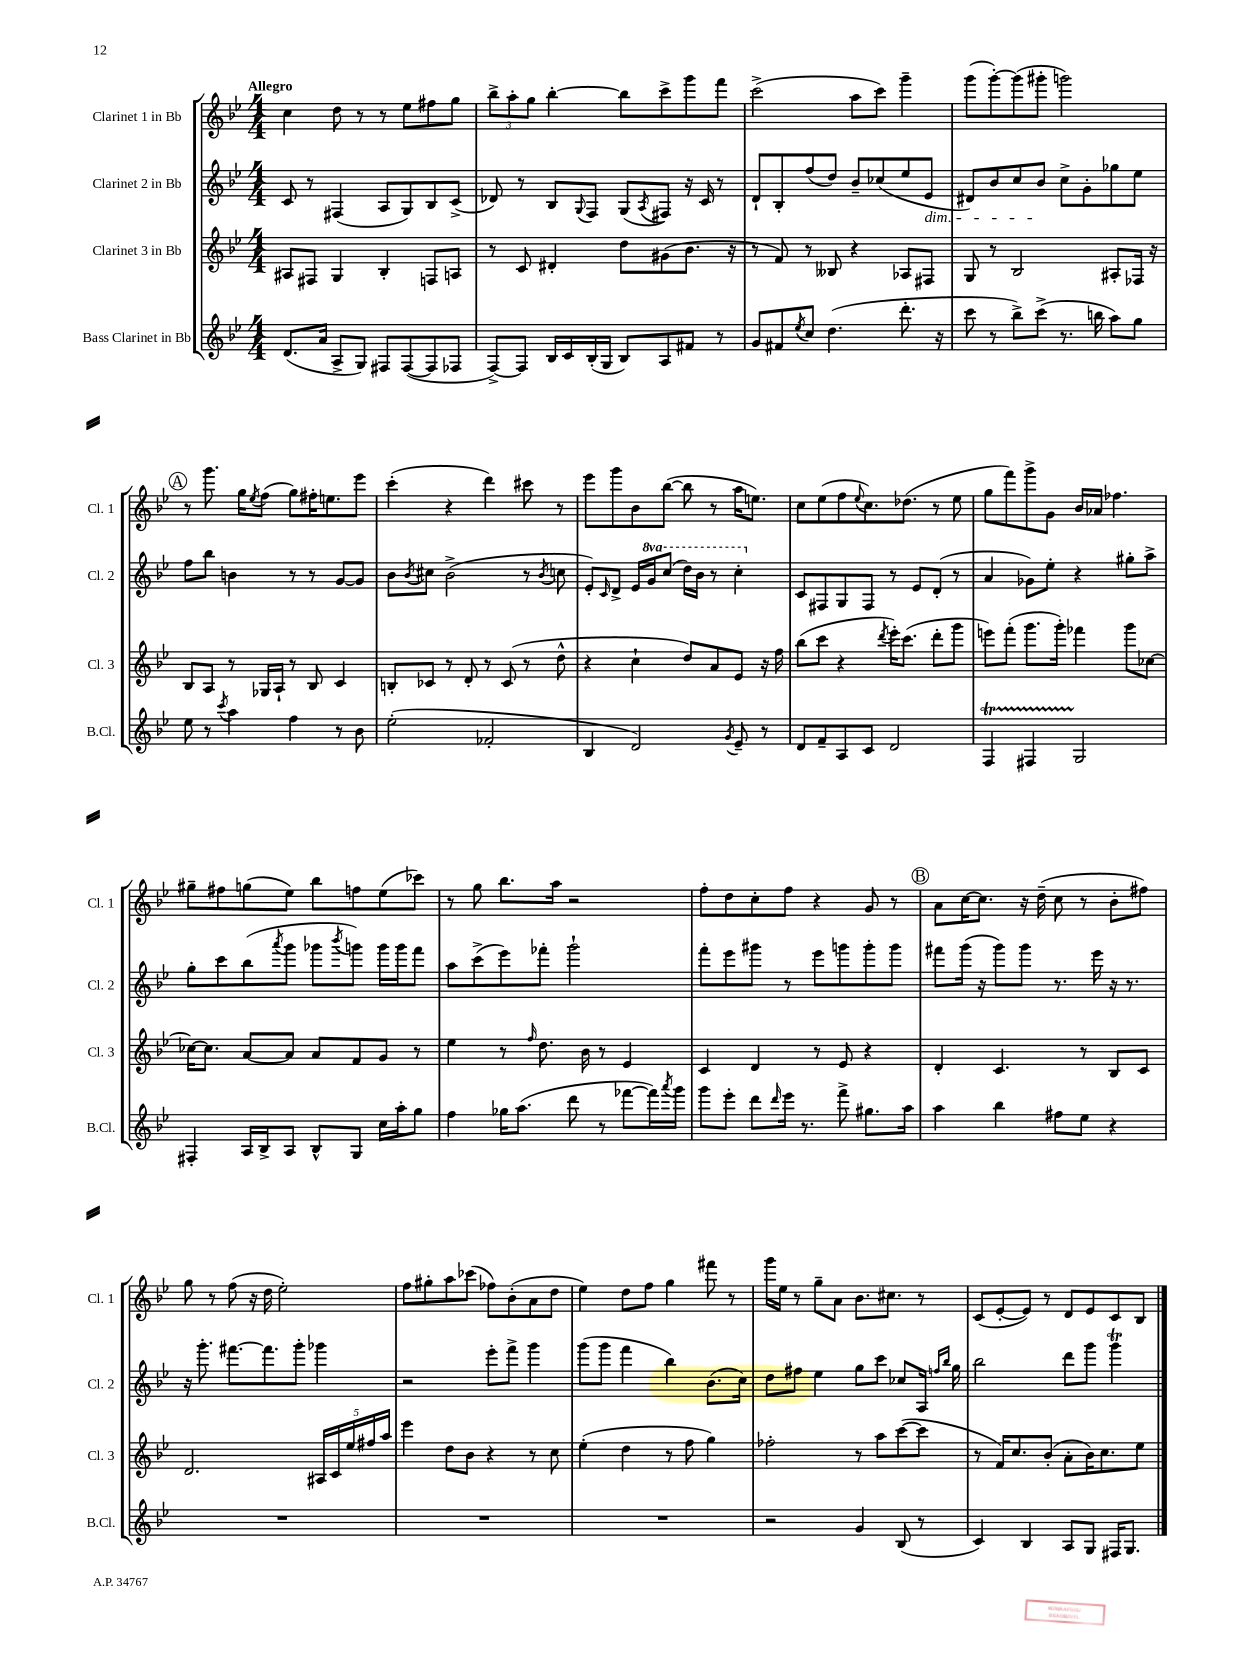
<<
\new StaffGroup <<
\new Staff = "s0" \with { instrumentName = "Clarinet 1 in Bb" shortInstrumentName = "Cl. 1" } {
    \clef treble \key bes \major \numericTimeSignature \time 4/4 \tempo "Allegro"
    c''4 d''8 r8 r8 ees''8 fis''8 g''8 |
    \tuplet 3/2 { bes''8-> a''8-. g''8 } bes''4~-. bes''8 c'''8-> g'''8 f'''8 |
    c'''2->( a''8 c'''8) g'''4-- |
    g'''8( g'''8~-.) g'''8( gis'''8-. g'''2) |
    \mark \markup { \circle "A" } r8 g'''8. g''16 \acciaccatura { ees''8 } f''8( g''8) fis''16-. e''8. ees'''8 |
    c'''4-.( r4 d'''4) cis'''8 r8 |
    ees'''8 g'''8 bes'8 bes''8~( bes''8 r8 a''16 e''8.) |
    c''8 ees''8( f''8 \appoggiatura { ees''8 } c''8.) des''8.( r8 ees''8 |
    g''8 f'''8) g'''8-> g'8 bes'16 aes'16 fes''4. |
    gis''8-- fis''8 g''8( ees''8) bes''8 f''8 ees''8( ces'''8) |
    r8 g''8 bes''8. a''16 r2 |
    f''8-. d''8 c''8-. f''8 r4 g'8 r8 |
    \mark \markup { \circle "B" } a'8 c''16~ c''8. r16 d''16--( c''8 r8 bes'8-. fis''8) |
    g''8 r8 f''8( r16 d''16 ees''2-.) |
    f''8 gis''8-. a''8 ces'''8( fes''8) bes'8-.( a'8 d''8 |
    ees''4) d''8 f''8 g''4 fis'''8 r8 |
    g'''16 ees''16 r8 g''8-- a'8 bes'8. cis''8. r8 |
    c'8( ees'8~-. ees'8) r8 d'8 ees'8 c'8 bes8 \bar "|." |
}
\new Staff = "s1" \with { instrumentName = "Clarinet 2 in Bb" shortInstrumentName = "Cl. 2" } {
    \clef treble \key bes \major \numericTimeSignature \time 4/4 \set Staff.ottavationMarkups = #ottavation-simple-ordinals
    c'8 r8 fis4( a8 g8) bes8 c'8->( |
    des'8) r8 bes8 \appoggiatura { g8 } f8 g8( \acciaccatura { a8 } fis8) r16 c'16 r8 |
    d'8-! bes8-. f''8( d''8) bes'8-- ces''8( ees''8 ees'8\dim |
    dis'8) bes'8 c''8 bes'8\! c''8-> g'8-. ges''8 ees''8 |
    \mark \markup { \circle "A" } f''8 bes''8 b'4 r8 r8 g'8~ g'8 |
    bes'8 \acciaccatura { bes'8 } cis''8 bes'2->( r8 \acciaccatura { bes'8 } c''8 |
    ees'8-.) \grace { c'16 } d'8-> ees'16 \ottava #1 g''16 c'''8( d'''16) bes''16 r8 c'''4-. \ottava #0 |
    c'8 fis8 g8 fis8 r8 ees'8 d'8-.( r8 |
    a'4 ges'8) ees''8-. r4 gis''8-. a''8-> |
    g''8-. c'''8 bes''8( \acciaccatura { a'''8 } g'''8 ges'''8 \acciaccatura { bes'''8 } g'''8) g'''16 g'''16 f'''8 |
    a''8 c'''8->( ees'''8) fes'''8-. g'''2-! |
    f'''8-. ees'''8 gis'''8 r8 ees'''8 g'''8 g'''8-. g'''8 |
    \mark \markup { \circle "B" } fis'''8 g'''16( r16 g'''8) g'''8 r8. ees'''16 r16 r8. |
    r16 g'''8.-. fis'''8.~ fis'''8. g'''8-. ges'''4 |
    r2 ees'''8-. f'''8-> g'''4 |
    g'''8( g'''8 f'''4 bes''4) bes'8.( c''16) |
    d''8 fis''8 ees''4 g''8 c'''8 ces''8 a16 \grace { f''16 bes''16 } g''16 |
    bes''2 d'''8 g'''8 g'''4\trill \bar "|." |
}
\new Staff = "s2" \with { instrumentName = "Clarinet 3 in Bb" shortInstrumentName = "Cl. 3" } {
    \clef treble \key bes \major \numericTimeSignature \time 4/4
    ais8 fis8 g4 bes4-. f8 a8 |
    r8 c'8 dis'4-. d''8 gis'8( bes'8. r16 |
    r8 f'8) r8 beses8 r4 aes8 fis8 |
    g8 r8 bes2 ais8-. fes16 r16 |
    \mark \markup { \circle "A" } bes8 a8 r8 ges16 a16-! r8 bes8 c'4 |
    b8-. ces'8 r8 d'8-. r8 ces'8( r8 d''8-^ |
    r4 c''4-! d''8) a'8 ees'8 r16 f''16 |
    bes''8( c'''8 r4 \acciaccatura { d'''8 } ees'''16-.) c'''8.( d'''8-. g'''8 |
    e'''8) f'''8-.( g'''8. g'''16-.) fes'''4 g'''8 ces''8~ |
    ces''16~ ces''8. a'8~ a'8 a'8 f'8 g'8 r8 |
    ees''4 r8 \grace { f''16 } d''8. bes'16 r8 ees'4 |
    c'4 d'4 r8 ees'8 r4 |
    \mark \markup { \circle "B" } d'4-. c'4. r8 bes8 c'8 |
    d'2. \tuplet 5/4 { ais16 c'16 ees''16 fis''16 a''16 } |
    ees'''4 d''8 bes'8 r4 r8 c''8 |
    ees''4-.( d''4 r8 f''8 g''4) |
    fes''2-. r8 a''8 c'''8~( c'''8 |
    r8 f'16) c''8. bes'8-.( a'8-. bes'16) c''8. ees''8 \bar "|." |
}
\new Staff = "s3" \with { instrumentName = "Bass Clarinet in Bb" shortInstrumentName = "B.Cl." } {
    \clef treble \key bes \major \numericTimeSignature \time 4/4
    d'8.( a'16 a8-> g8) fis8 fis8~( fis8 fes8 |
    f8~->) f8 bes16 c'16 bes16-.( g16 bes8) a8 fis'8 r8 |
    g'8 fis'8 \acciaccatura { ees''8 } c''8 d''4.( d'''8.-. r16 |
    c'''8 r8 bes''8->) c'''8->( r8. b''16 a''8) g''8 |
    \mark \markup { \circle "A" } ees''8 r8 \acciaccatura { c'''8 } a''4 f''4 r8 bes'8 |
    ees''2-.( fes'2-. |
    bes4 d'2) \acciaccatura { g'8 } ees'8-- r8 |
    d'8 f'8-- a8 c'8 d'2 |
    f4\startTrillSpan fis4 g2\stopTrillSpan |
    fis4-. a16 bes16-> a8 bes8-^ g8 c''16 a''16-. g''8 |
    f''4 ges''16 a''8.( d'''8 r8 fes'''8~ fes'''16) \acciaccatura { a'''8 } g'''16 |
    g'''8 ees'''8-. d'''8 \grace { d'''16 } ees'''16 r8. f'''8-> gis''8. a''16 |
    \mark \markup { \circle "B" } a''4 bes''4 fis''8 ees''8 r4 |
    R1 |
    R1 |
    R1 |
    r2 g'4 bes8( r8 |
    c'4) bes4 a8 g8 fis16 g8. \bar "|." |
}
>>
>>
\layout { \context { \Score \remove "Bar_number_engraver" } }
